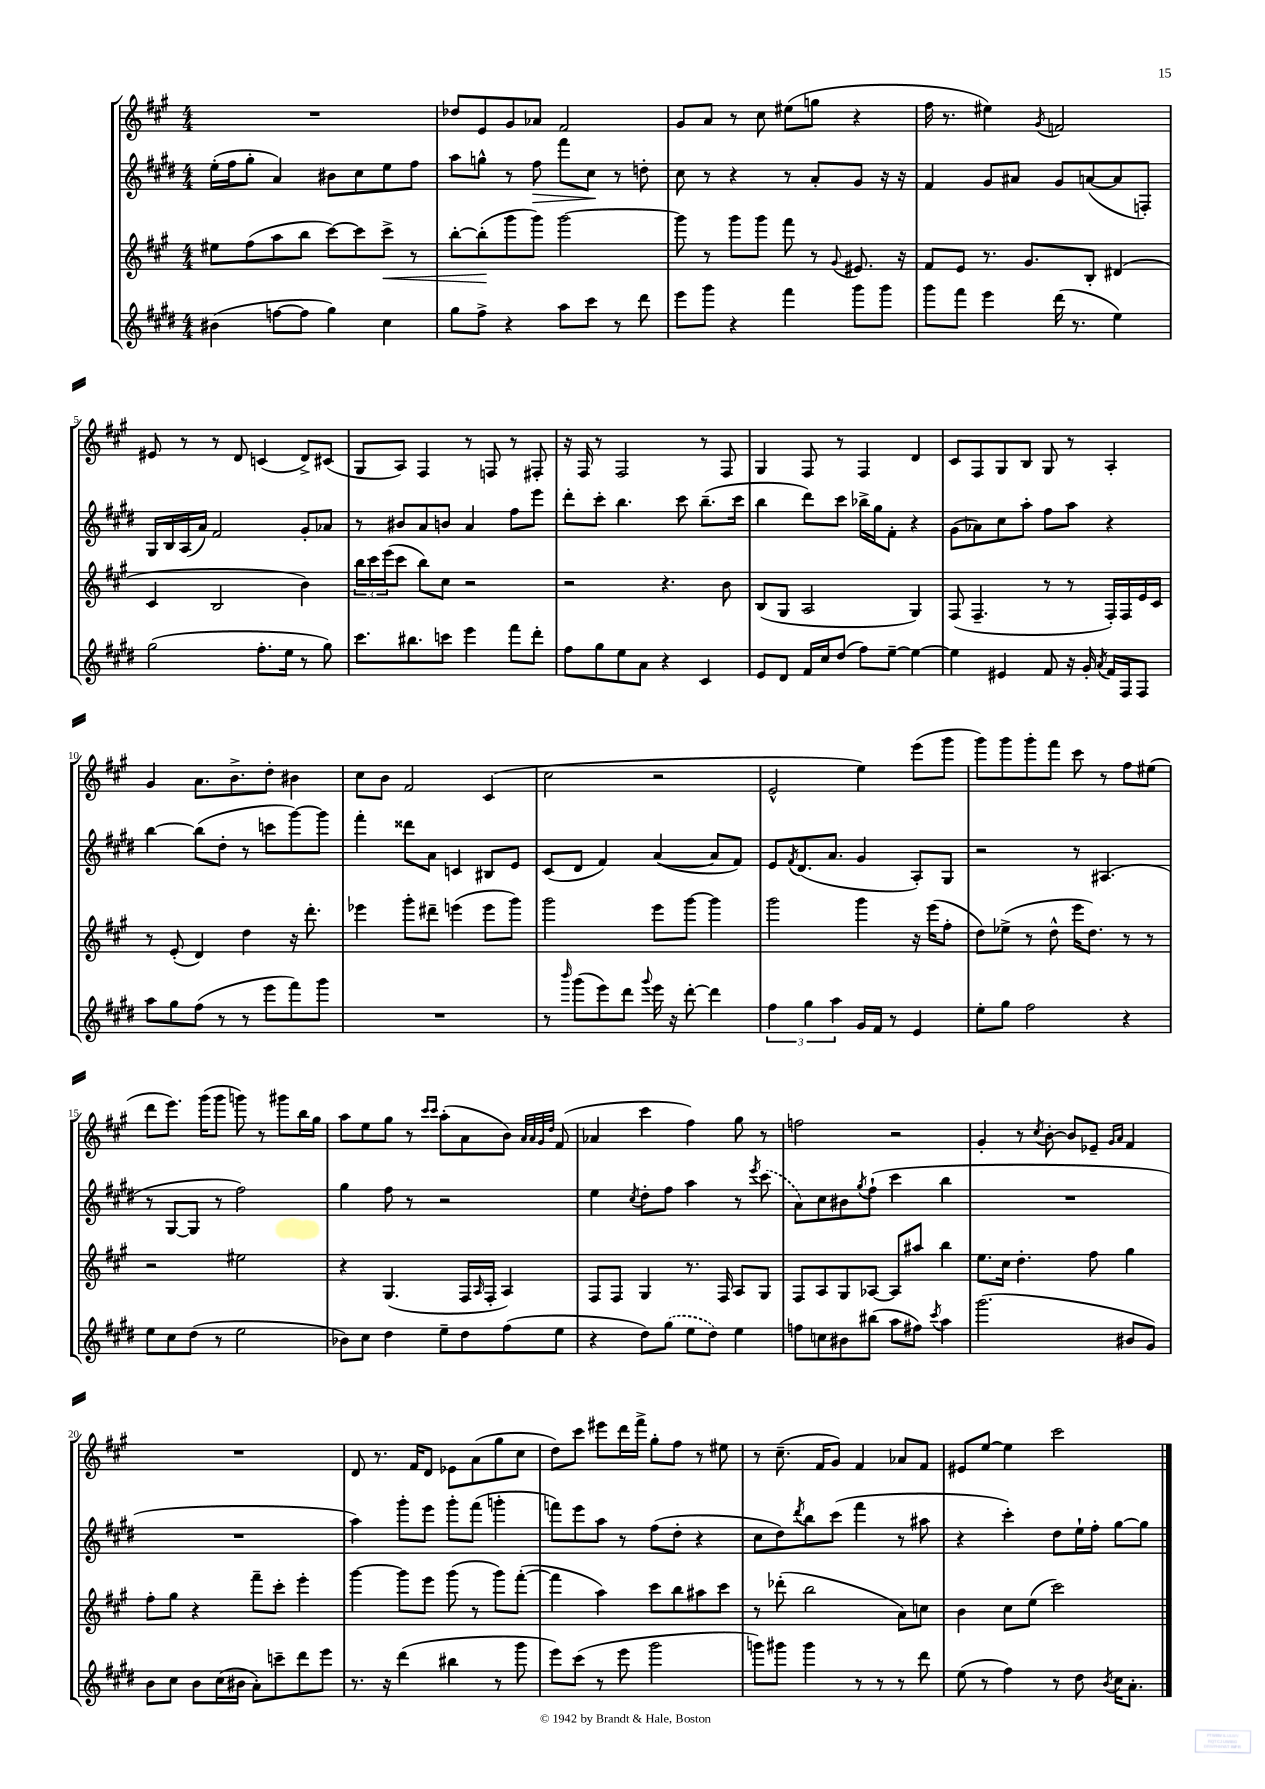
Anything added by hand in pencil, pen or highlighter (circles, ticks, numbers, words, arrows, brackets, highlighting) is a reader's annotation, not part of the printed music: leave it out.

**kern	**kern	**kern	**kern
*staff4	*staff3	*staff2	*staff1
*clefG2	*clefG2	*clefG2	*clefG2
*k[f#c#g#d#]	*k[f#c#g#]	*k[f#c#g#d#]	*k[f#c#g#]
*M4/4	*M4/4	*M4/4	*M4/4
(4b#\	8ee#\L	(16ee'\LL	1r
.	.	16ff#\J	.
.	(8ff#\	8gg#'\J	.
[8ff\L	8aa\	4a/)	.
8ff\]J	8bb\J	.	.
4gg#\)	[8ccc#\L)	8b#\L	.
.	8ccc#\]	8cc#\	.
4cc#\	8ccc#^\J	8ee\	.
.	8r	8ff#\J	.
=	=	=	=
8gg#\L	[8bb'\L	8aa\L	8dd-/L
8ff#^\J	(8bb'\]	8gg^^\J	8e/
4r	8ggg#\	8r	8g#/
.	8ggg#\J)	8ff#\	8a-/J
8aa\L	[2ggg#\	8fff#\L	2f#/
8ccc#\J	.	8cc#\J	.
8r	.	8r	.
8ddd#\	.	8dd'\	.
=	=	=	=
8eee\L	8ggg#\]	8cc#\	8g#/L
8ggg#\J	8r	8r	8a/J
4r	8ggg#\L	4r	8r
.	8ggg#\J	.	8cc#\
4fff#\	8fff#\	8r	(8ee#\L
.	8r	8a'/L	8gg\J
.	8qqg#/	.	.
8ggg#\L	8.e#/	8g#/J	4r
8ggg#\J	.	16r	.
.	16r	16r	.
=	=	=	=
8ggg#\L	8f#/L	4f#/	16ff#\
.	.	.	8.r
8fff#\J	8e/J	.	.
4eee\	8.r	8g#/L	4ee#\)
.	.	8a#/J	.
.	8.g#/L	.	.
.	.	.	8qg#/
(16ddd#\	.	8g#/L	2f/
8.r	.	.	.
.	8B'/J	([8a/	.
4ee\)	(4d#/	8a/]	.
.	.	8F'/J)	.
=	=	=	=
(2gg#\	4c#/	16G#/LL	8e#/
.	.	16B/	.
.	.	(16A/	8r
.	.	16a/JJ)	.
.	2B/	2f#/	8r
.	.	.	8d/
8.ff#'\L	.	.	(4c/
16ee\Jk	.	.	.
8r	4b\)	8g#'/L	8d^/L)
8gg#\)	.	8a-/J	(8c#/J
=	=	=	=
8.ccc#\L	24bb\LL	8r	8G#/L
.	24ccc#\	.	.
.	(24eee\J	.	.
.	8ccc#\J	8b#/L	8A/J)
8.bb#\	.	.	.
.	8bb\L)	8a/	4F#/
8ccc\J	8cc#\J	8b/J	.
4eee\	2r	4a/	8r
.	.	.	8F/
8fff#\L	.	8ff#\L	8r
8ddd#'\J	.	8eee\J	8F#'/
=	=	=	=
8ff#\L	2r	8ddd#'\L	16r
.	.	.	16F#/
8gg#\	.	8ccc#'\J	8r
8ee\	.	4.bb\	2F#/
8a\J	.	.	.
4r	4.r	.	.
.	.	8ccc#\	.
4c#/	.	(8.bb~\L	8r
.	8b\	.	8F#/
.	.	16ccc#\Jk	.
=	=	=	=
8e/L	(8B/L	4bb\	4G#/
8d#/J	8G#/J	.	.
16f#/LL	2A/	8ddd#\L)	8F#/
16cc#/J	.	.	.
(8dd#/J	.	8ccc#\J	8r
8ff#\L)	.	16bb-^\LL	4F#/
.	.	16gg#\J	.
[8ee~\J	.	8f#'\J	.
4ee\_	4G#/)	4r	4d/
=	=	=	=
4ee\]	(8F#/	(8g#\L	8c#/L
.	4.F#~/	8a-\)	8F#/
4e#/	.	8cc#\	8G#/
.	.	8aa'\J	8B/J
8f#/	8r	8ff#\L	8G#/
16r	8r	8aa\J	8r
16g#'/	.	.	.
8qa/	.	.	.
16f#/LL	16F#'/LL)	4r	4A'/
16F#/J	16F#/	.	.
8F#/J	16e/	.	.
.	16c#/JJ	.	.
=	=	=	=
8aa\L	8r	[4bb\	4g#/
8gg#\	(8e'/	.	.
(8ff#\J	4d/)	(8bb\]L	8.a\L
8r	.	8dd#'\J	.
.	.	.	8.b^\
8r	4dd\	8r	.
8eee\L	.	8ccc\L	8dd'\J
8fff#\)	16r	[8ggg#\)	4b#\
.	8.ddd'\	.	.
8ggg#\J	.	8ggg#\]J	.
=	=	=	=
1r	4eee-\	4fff#'\	8cc#\L
.	.	.	8b\J
.	8ggg#'\L	8ddd##\L	2f#/
.	8ddd#~\J	8a\J	.
.	(4eee\	4c/	.
.	8eee\L	8B#/L	(4c#/
.	8ggg#\J)	8e/J	.
=	=	=	=
8r	2ggg#\	(8c#/L	2cc#\
16qqbbb/	.	.	.
(8ggg#\L	.	8d#/J	.
8eee\)	.	4f#/)	.
8ddd#\J	.	.	.
8qqggg#/	.	.	.
16eee\	8eee\L	([4a/	2r
16r	.	.	.
[8ddd#'\	[8ggg#\J	.	.
4ddd#\]	4ggg#\]	8a/]L	.
.	.	8f#/J)	.
=	=	=	=
6ff#\	2ggg#\	8e/L	2e^^/
.	.	8qf#/	.
.	.	(8.d#/	.
6gg#\	.	.	.
.	.	8.a/J	.
6aa\	.	.	.
16g#/LL	4ggg#\	4g#/	4ee\)
16f#/JJ	.	.	.
8r	.	.	.
4e/	16r	8A'/L)	(8eee\L
.	(16eee\LK	.	.
.	8ff#'\J	8G#/J	8ggg#\J
=	=	=	=
8ee'\L	8dd\L)	2r	8ggg#\L)
8gg#\J	(8ee-^\J	.	8ggg#\
2ff#\	8r	.	8ggg#'\
.	8dd^^\	.	8fff#\J
.	16eee\LK	8r	8ccc#\
.	8.dd\J)	.	.
.	.	(4.A#/	8r
4r	8r	.	8ff#\L
.	8r	.	(8ee#\J
=	=	=	=
8ee\L	2r	8r	8ddd\L
8cc#\	.	[8G#/L	8.eee\J)
(8dd#\J	.	8G#/]J	.
.	.	.	(16ggg#\LK
8r	.	8r	8ggg#\J
2ee\	2ee#\	2ff#\)	8ggg\)
.	.	.	8r
.	.	.	8ggg#\L
.	.	.	16bb\L
.	.	.	16gg#\JJ
=	=	=	=
8b-\L)	4r	4gg#\	8aa\L
8cc#\J	.	.	8ee\
4dd#\	(4.G#/	8ff#\	8gg#\J
.	.	8r	8r
.	.	.	16qqccc#/LL
.	.	.	16qqccc#/JJ
8ee~\L	.	2r	(8aa'\L
8dd#\	16F#/LL	.	8a\
.	16qqA/	.	.
.	16F#'/JJ	.	.
(8ff#\	4A/)	.	8b\J)
.	.	.	32qqa/LLL
.	.	.	32qqa/
.	.	.	32qqg#/
.	.	.	32qqdd/JJJ
8ee\J	.	.	(8f#/
=	=	=	=
4r	8F#/L	4ee\	4a-/
.	8F#/J	.	.
.	.	8qcc#/	.
8dd#\L)	4G#/	8dd#'\L	4ccc#\
(8gg#\J	.	8ff#\J	.
8ee\L	8.r	4aa\	4ff#\)
8dd#\J)	.	.	.
.	16F#/	.	.
4ee\	8A/L	8r	8gg#\
.	.	8qeee/	.
.	8G#/J	(8ccc#\	8r
=	=	=	=
8ff\L	8F#/L	8a\L)	2ff\
8cc\	8A/	8cc#\	.
8b#\	8G#/	8b#\	.
.	.	8qgg#/	.
(8bb#\J	[8A-/J	(8ff#`\J	.
8aa\L	8A-/]L	4ccc#\	2r
8ff#\J)	8aa#/J	.	.
8qccc#/	.	.	.
4aa\	4bb\	4bb\	.
=	=	=	=
(2.ggg#\	8.ee\L	1r	4g#'/
.	16cc#\Jk	.	.
.	4.dd'\	.	8r
.	.	.	8qcc#/
.	.	.	[8b'\
.	.	.	8b/]L
.	8ff#\	.	8e-~/J
.	.	.	16qqg#/LL
.	.	.	16qqa/JJ
8b#/L	4gg#\	.	4f#/
8g#/J)	.	.	.
=	=	=	=
8b\L	8ff#'\L	1r	1r
8cc#\J	8gg#\J	.	.
8b\L	4r	.	.
(16cc#\L	.	.	.
16b#\JJ	.	.	.
8a'\L)	8fff#~\L	.	.
8ccc~\	8ccc#'\J	.	.
8ddd#\	4eee'\	.	.
8eee\J	.	.	.
=	=	=	=
8.r	[4ggg#\	4aa\)	8d/
.	.	.	8.r
16r	.	.	.
(4ddd#\	8ggg#\]L	8ggg#'\L	.
.	.	.	16f#/LK
.	8eee\J	8eee\J	8d/J
4bb#\	(8ggg#\	8ggg#'\L	8e-\L
.	8r	(8fff#\J	(8a\
8r	8ggg#\L)	4ggg'\	8gg#\
8ggg#\	([8fff#'\J	.	8cc#\J
=	=	=	=
8eee\L)	4fff#\]	8fff\L)	8dd\L)
(8ccc#\J	.	8eee\	8ccc#\J
8r	4aa\)	8aa\J	8eee#\L
8eee\	.	8r	16ddd\L
.	.	.	16fff#^\JJ
2ggg#\	8ccc#\L	(8ff#\L	8gg#'\L
.	8bb\	8dd#'\J	8ff#\J
.	8aa#\	4r	8r
.	8ccc#\J	.	8ee#\
=	=	=	=
8ggg\L)	8r	8cc#\L	8r
8ggg#\J	(8ddd-'\	8dd#\)	(8.cc#~\
.	.	8qddd#/	.
4ggg#\	2bb\	8bb\	.
.	.	.	16f#/LK
.	.	(8ccc#\J	8g#/J)
8r	.	4fff#\	4f#/
8r	.	.	.
8r	8a\L)	8r	8a-/L
8ddd#\	8cc\J	8aa#\	8f#/J
=	=	=	=
(8ee\	4b\	4r	8e#/L
8r	.	.	[8ee/J
4ff#\)	8cc#\L	4ccc#'\)	4ee\]
.	(8ee\J	.	.
8r	2ccc#\)	8dd#\L	2ccc#\
8dd#\	.	16ee`\L	.
.	.	16ff#'\JJ	.
8qb/	.	.	.
16cc#\LK	.	[8gg#\L	.
8.a'\J	.	.	.
.	.	8gg#\]J	.
==	==	==	==
*-	*-	*-	*-
